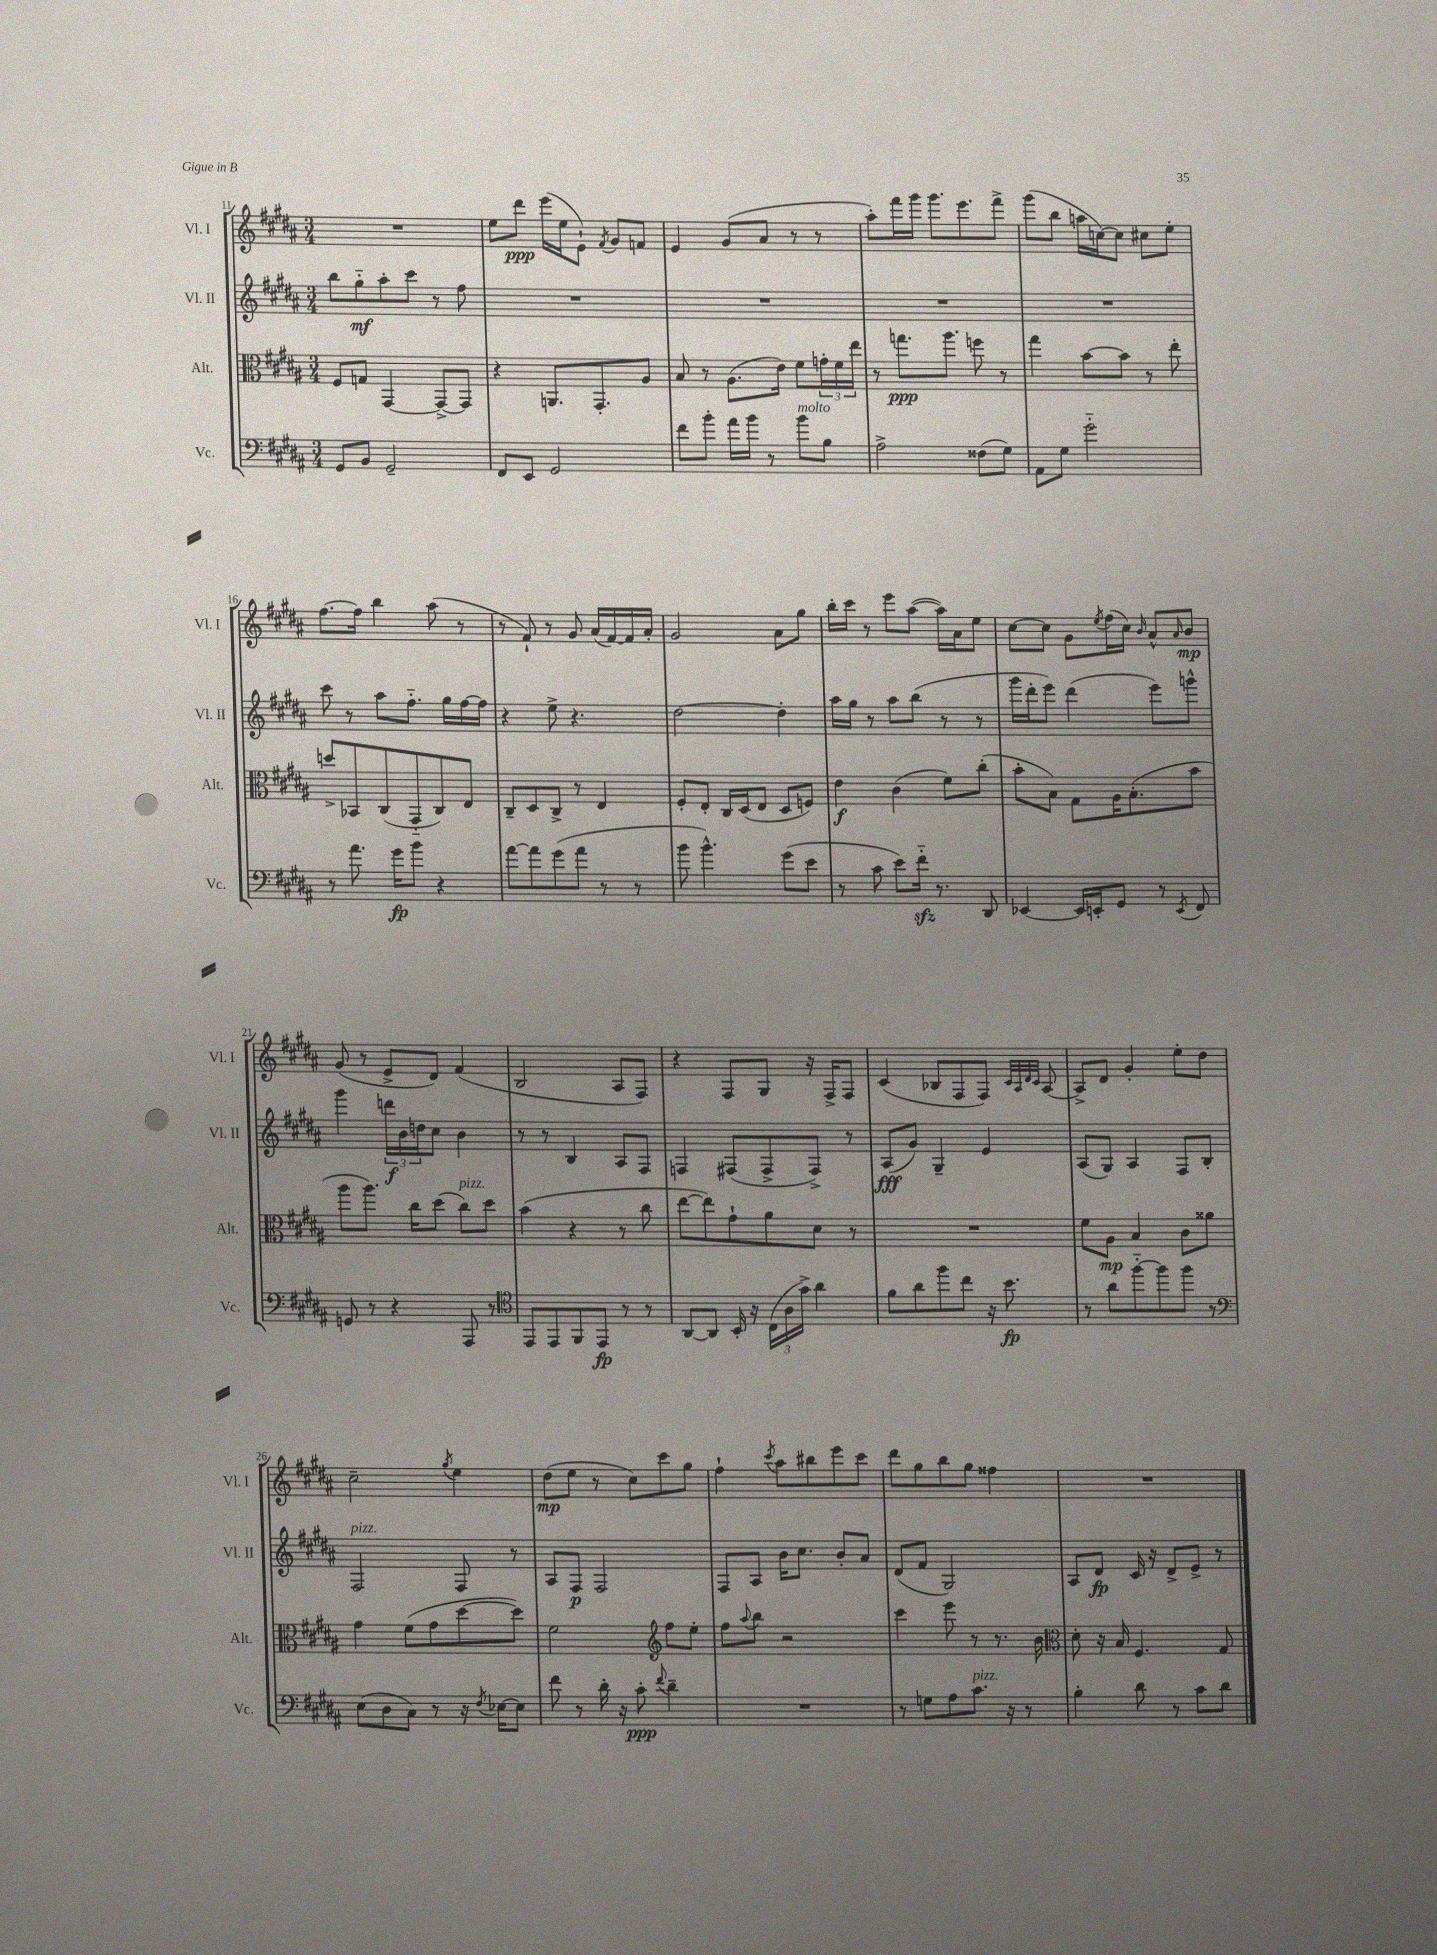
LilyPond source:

<<
\new StaffGroup <<
\new Staff = "s0" \with { instrumentName = "Vl. I" shortInstrumentName = "Vl. I" } {
    \clef treble \key b \major \numericTimeSignature \time 3/4
    R2. |
    e''8 dis'''8\ppp e'''16( e''16 e'8-!) \acciaccatura { fis'8 } gis'8 f'8 |
    e'4 gis'8( ais'8 r8 r8 |
    ais''8-.) fis'''16 gis'''16 gis'''8. e'''8. fis'''8-> |
    gis'''8( b''8 a''16 c''16~) c''8 cis''8 e''8-. |
    fis''8.~ fis''16 b''4 ais''8( r8 |
    r8 fis'8-!) r8 gis'8 ais'16( fis'16~) fis'16 ais'16-. |
    gis'2 ais'8 gis''8 |
    b''16-. cis'''16 r8 e'''8 ais''8~( ais''16) ais'16 e''8 |
    cis''8~ cis''8 gis'8 \acciaccatura { e''8 } fis''16( cis''16) \grace { b'16 } ais'8-^ \grace { ais'16 } b'8\mp |
    gis'8( r8 e'8-> dis'8) fis'4( |
    b2 ais8 fis8) |
    r4 fis8 gis8 r16 fis16-> fis8 |
    cis'4( bes8 fis8 fis8) \grace { cis'32 ais32 dis'32 cis'32 } ais8~ |
    ais8-> dis'8 gis'4-. e''8-. dis''8 |
    cis''2-- \acciaccatura { gis''8 } e''4 |
    dis''8\mp( e''8 r8 cis''8) cis'''8 gis''8 |
    fis''4-! \acciaccatura { cis'''8 } ais''8 bis''8 e'''8 cis'''8 |
    dis'''8 gis''8 b''8 gis''8 fisis''4 |
    R2. \bar "|." |
}
\new Staff = "s1" \with { instrumentName = "Vl. II" shortInstrumentName = "Vl. II" } {
    \clef treble \key b \major \numericTimeSignature \time 3/4
    b''8 gis''8-_\mf ais''8-. cis'''8 r8 fis''8 |
    R2. |
    R2. |
    R2. |
    R2. |
    cis'''8 r8 ais''8 fis''8.-_ gis''16 fis''16~ fis''16 |
    r4 e''8-> r4. |
    dis''2~ dis''4-. |
    ais''16 gis''16 r8 ais''8 b''8( r8 r8 |
    gis'''16 dis'''16-. e'''8) dis'''4( e'''8) g'''8-^ |
    gis'''4 \tuplet 3/2 { d'''16\f b'16 d''16 } cis''8 b'4 |
    r8 r8 b4 ais8 fis8 |
    f4 fis8( fis8-> fis8->) r8 |
    ais8\fff( gis'8) gis4-- e'4 |
    ais8( gis8) ais4 fis8 b8-. |
    fis2^\markup { \italic "pizz." } fis8 r8 |
    ais8 fis8\p fis2 |
    fis8 ais8 b'16 cis''8. b'8-. ais'8 |
    dis'8( fis'8 gis2) |
    ais8 dis'8\fp cis'16 r16 dis'8-> e'8-> r8 \bar "|." |
}
\new Staff = "s2" \with { instrumentName = "Alt." shortInstrumentName = "Alt." } {
    \clef alto \key b \major \numericTimeSignature \time 3/4
    fis8 g8 gis,4~ gis,8~-> gis,8 |
    r4 a,8. gis,8.-. ais8 |
    b8 r8 ais8.( e'16) fis'8 \tuplet 3/2 { g'16-. fis'16 e''16 } |
    r8 g''8.\ppp ais''8. f''8 r8 |
    gis''4 b'8~ b'8 r8 e''8-. |
    d''8-> bes,8 cis8( gis,8-_ cis8) e8 |
    cis8-- dis8 cis8-> r8 e4 |
    fis8-. e8-. cis16 dis16( e8 dis8 f8) |
    e'4\f cis'4( fis'8) cis''8-.( |
    b'8-. b8) gis8 ais16 b8.-.( b'8 |
    ais''8 ais''8.) cis''16 dis''8( cis''8^\markup { \italic "pizz." }) dis''8 |
    b'4( r4 r8 cis''8 |
    e''8~ e''8) gis'8-! ais'8 dis'8 r8 |
    R2. |
    fis'8 ais8\mp b4 cis'8 aisis'8 |
    gis'4 fis'8( gis'8 dis''8~ dis''8) |
    fis'2 \clef treble fis''8 e''8-. |
    fis''8 \appoggiatura { ais''8 } b''8 r2 |
    cis'''4 e'''8 r8 r8. b'16 |
    \clef alto dis'8-. r16 b16 fis4. gis8 \bar "|." |
}
\new Staff = "s3" \with { instrumentName = "Vc." shortInstrumentName = "Vc." } {
    \clef bass \key b \major \numericTimeSignature \time 3/4
    gis,8 b,8 gis,2-- |
    fis,8 e,8 gis,2 |
    fis'8 b'8-. ais'16 b'16 r8 b'8^\markup { \italic "molto" } b8 |
    ais2-> fisis8( gis8) |
    ais,8 gis8 gis'2-_ |
    r8 ais'8. gis'16\fp b'8 r4 |
    ais'8~ ais'8 gis'8( ais'8 r8 r8 |
    b'8 b'4.-^) gis'8( e'8 |
    r8 cis'8 e'8) fis'16-_\sfz r8. dis,8 |
    ees,4~ ees,16 e,16-. gis,8 r8 \acciaccatura { e,8 } fis,8 |
    g,8 r8 r4 ais,,8 r8 |
    \clef tenor e,8 e,8 fis,8 e,8\fp r8 r8 |
    ais,8~ ais,8 b,16-. r16 \tuplet 3/2 { cis16( ais16 gis'16->) } ais'4 |
    fis'8 ais'8 fis''8 cis''8 r16 b'8.\fp |
    r8 ais'8 fis''8~-_ fis''8 fis''8 r8 |
    \clef bass e8( dis8 cis8) r8 r16 \acciaccatura { fis8 } ees16~ ees8 |
    fis'8 r8 dis'16-. r16 cis'8-.\ppp \appoggiatura { fis'8 } dis'4-- |
    R2. |
    r8 g8 ais8 cis'8.^\markup { \italic "pizz." } r16 r8 |
    b4-. dis'8 r8 cis'8 dis'8 \bar "|." |
}
>>
>>
\layout { \context { \Score currentBarNumber = #11 } }
